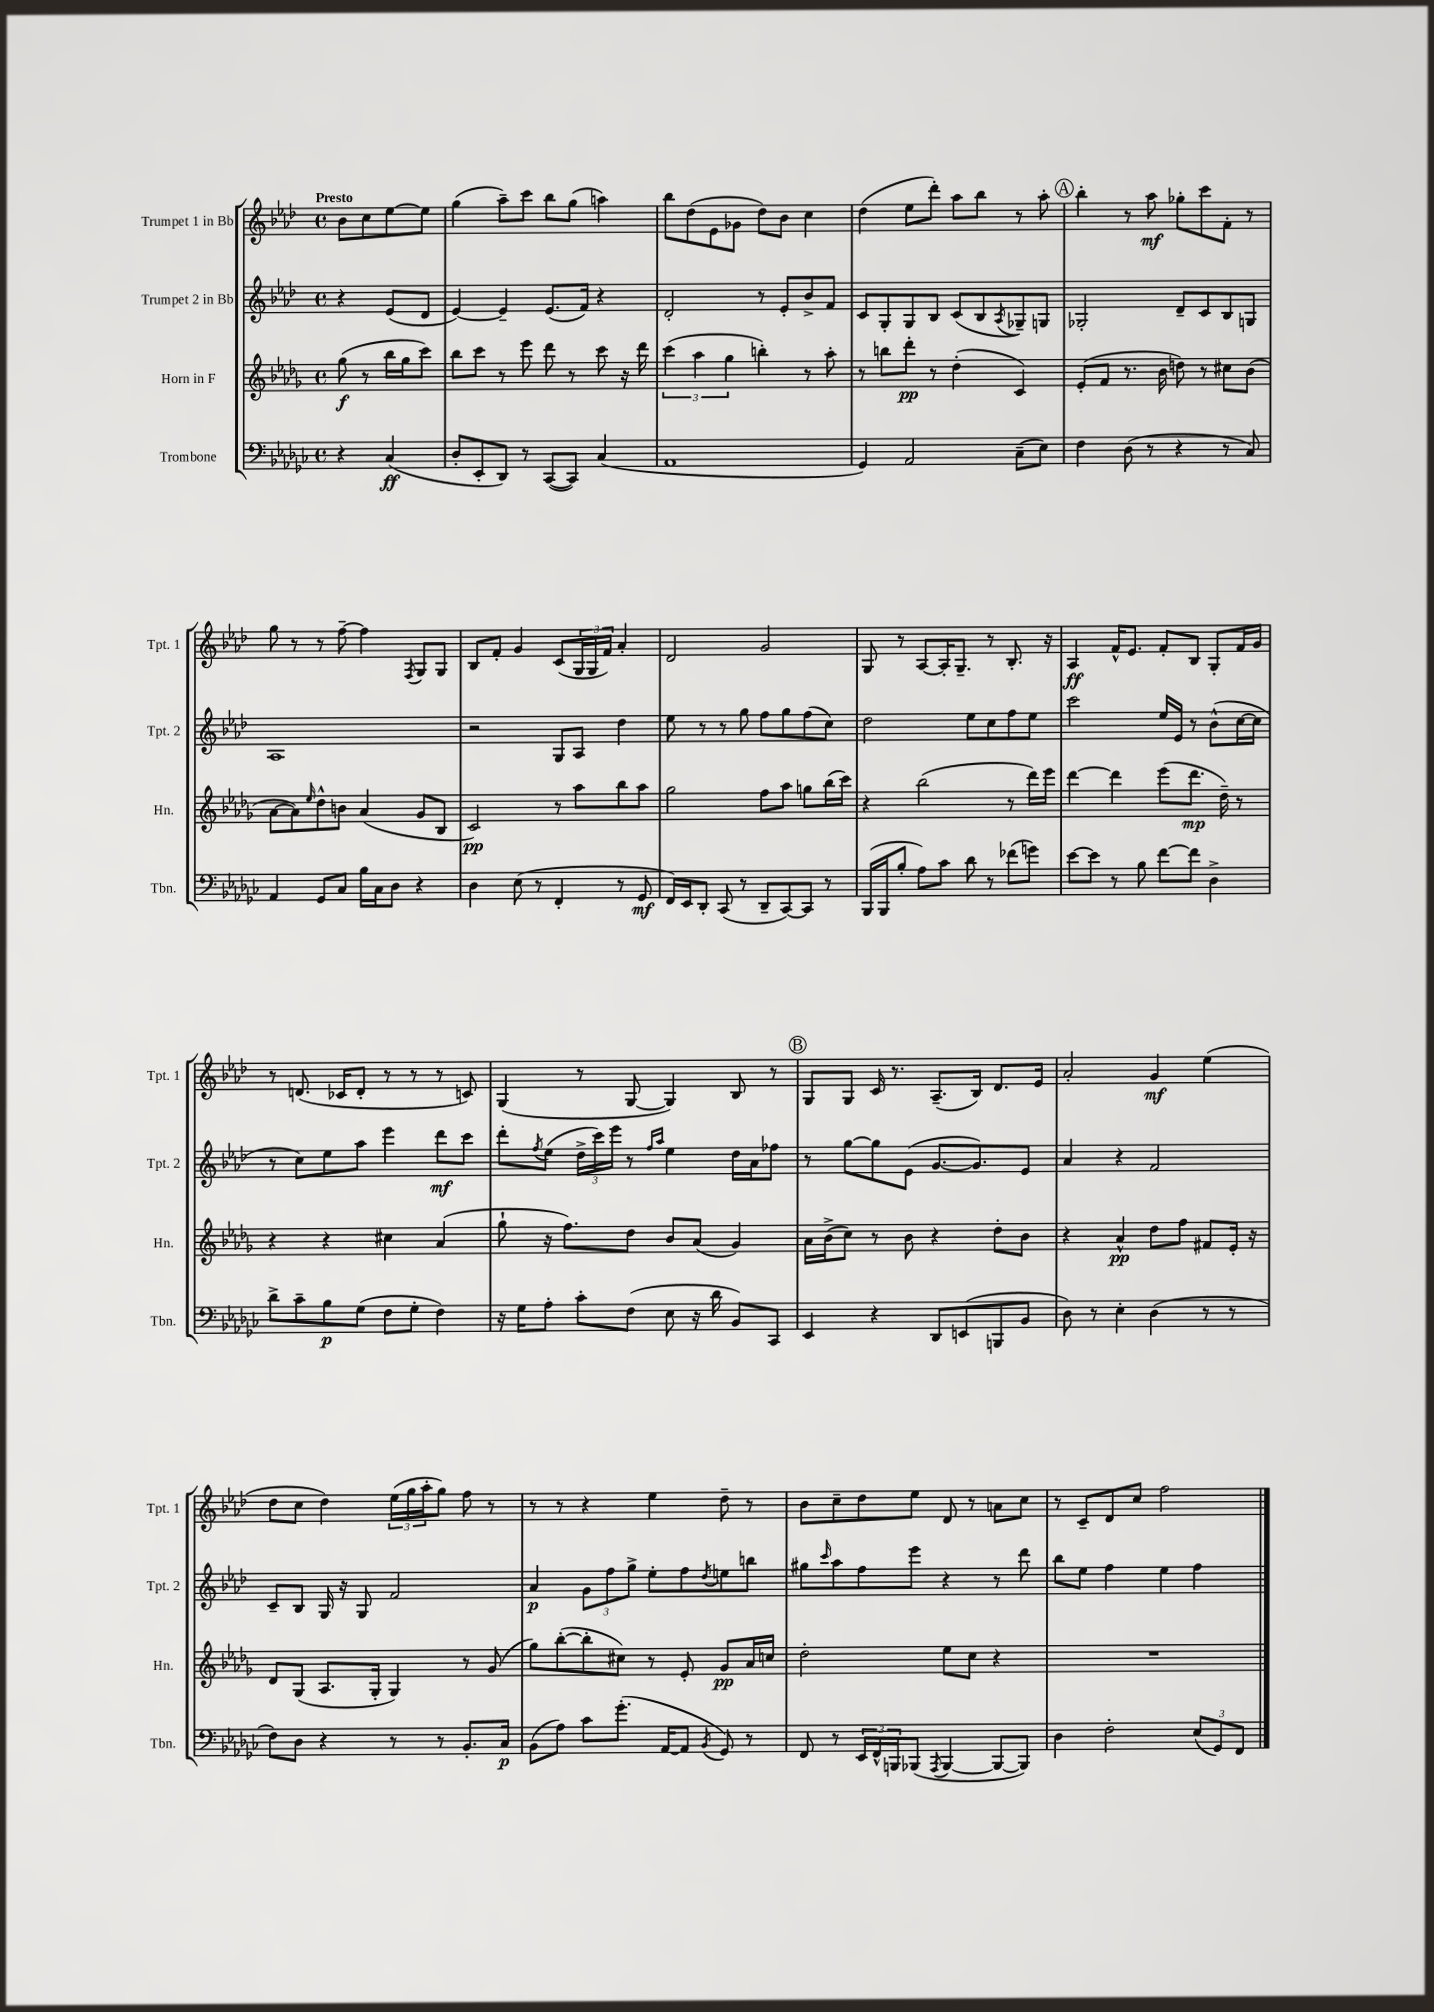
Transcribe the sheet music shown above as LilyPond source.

<<
\new StaffGroup <<
\new Staff = "s0" \with { instrumentName = "Trumpet 1 in Bb" shortInstrumentName = "Tpt. 1" } {
    \clef treble \key aes \major \defaultTimeSignature \time 4/4 \partial 2 \tempo "Presto"
    bes'8 c''8 ees''8~ ees''8 |
    g''4( aes''8--) c'''8 bes''8 g''8( a''4) |
    bes''8 des''8( ees'8 ges'8 des''8) bes'8 c''4 |
    des''4( ees''8 des'''8-.) aes''8 bes''8 r8 aes''8-. |
    \mark \markup { \circle "A" } bes''4-. r8 aes''8\mf ges''8-. c'''8 f'8-. r8 |
    g''8 r8 r8 f''8~-- f''4 \acciaccatura { f8 } g8 g8 |
    bes8 f'8-. g'4 c'8( \tuplet 3/2 { g16 g16 f'16) } aes'4-. |
    des'2 g'2 |
    g8 r8 aes8~ aes16-. g8.-- r8 bes8.-. r16 |
    aes4\ff f'16-^ ees'8. f'8-. bes8 g8-. f'16 g'16 |
    r8 d'8.( ces'16 d'8-. r8 r8 r8 c'8) |
    g4( r8 g8~ g4) bes8 r8 |
    \mark \markup { \circle "B" } g8 g8 c'16 r8. aes8.--( bes16) des'8. ees'16 |
    aes'2-. g'4\mf ees''4( |
    des''8 c''8 des''4) \tuplet 3/2 { ees''16( g''16 aes''16-. } g''8) f''8 r8 |
    r8 r8 r4 ees''4 des''8-- r8 |
    bes'8 c''8-- des''8 ees''8 des'8 r8 a'8 c''8 |
    r8 c'8-- des'8 c''8 f''2 \bar "|." |
}
\new Staff = "s1" \with { instrumentName = "Trumpet 2 in Bb" shortInstrumentName = "Tpt. 2" } {
    \clef treble \key aes \major \defaultTimeSignature \time 4/4 \partial 2
    r4 ees'8( des'8 |
    ees'4~) ees'4-- ees'8.( f'16) r4 |
    des'2-. r8 ees'8-. bes'8-> f'8 |
    c'8 g8-. g8 bes8 c'8( bes8 \acciaccatura { aes8 } ges8--) g8 |
    \mark \markup { \circle "A" } ges2-. des'8-- c'8 bes8 g8 |
    aes1 |
    r2 g8 aes8 des''4 |
    ees''8 r8 r8 g''8 f''8 g''8 f''8( c''8) |
    des''2 ees''8 c''8 f''8 ees''8 |
    c'''2 ees''16 ees'16 r8 bes'8-^( c''16~ c''16 |
    r8 c''8) ees''8 aes''8 ees'''4 des'''8\mf c'''8 |
    des'''8-. \acciaccatura { f''8 } ees''8( \tuplet 3/2 { des''16-> c'''16) ees'''16 } r8 \grace { f''16 aes''16 } ees''4 des''16 aes'16 fes''8 |
    \mark \markup { \circle "B" } r8 g''8~ g''8 ees'8( g'8.~ g'8.) ees'8 |
    aes'4 r4 f'2 |
    c'8-- bes8 g16 r16 g8 f'2 |
    aes'4\p \tuplet 3/2 { g'8 f''8 g''8-> } ees''8-. f''8 \acciaccatura { des''8 } e''8 b''8 |
    gis''8 \grace { c'''16 } aes''8 f''8 ees'''8 r4 r8 des'''8 |
    bes''8 ees''8 f''4 ees''4 f''4 \bar "|." |
}
\new Staff = "s2" \with { instrumentName = "Horn in F" shortInstrumentName = "Hn." } {
    \clef treble \key des \major \defaultTimeSignature \time 4/4 \partial 2
    ges''8\f( r8 bes''16 ges''16 c'''8) |
    bes''8 c'''8 r8 ees'''8 des'''8 r8 c'''8 r16 des'''16 |
    \tuplet 3/2 { c'''4( aes''4 ges''4 } b''4-.) r8 aes''8-. |
    r8 b''8 des'''8-.\pp r8 des''4-.( c'4) |
    \mark \markup { \circle "A" } ees'8-.( f'8 r8. bes'16 d''8) r8 cis''8 bes'8( |
    aes'8~ aes'8) \grace { ees''16 } des''8-^ b'8 aes'4( ges'8 bes8 |
    c'2\pp) r8 aes''8 bes''8 aes''8 |
    ges''2 f''8 aes''8 g''8 bes''16( c'''16) |
    r4 bes''2( r8 des'''16) ees'''16 |
    des'''4~ des'''4 ees'''8( des'''8.\mp des''16--) r8 |
    r4 r4 cis''4 aes'4( |
    ges''8-! r16 f''8.) des''8 bes'8 aes'8( ges'4) |
    \mark \markup { \circle "B" } aes'16 bes'16->( c''8) r8 bes'8 r4 des''8-. bes'8 |
    r4 aes'4-^\pp des''8 f''8 fis'8 ees'16-. r16 |
    des'8 ges8( aes8. ges16-. ges4) r8 ges'8( |
    ges''8) bes''8~-.( bes''8-. cis''8) r8 ees'8-. ges'8\pp aes'16 c''16 |
    des''2-. ees''8 c''8 r4 |
    R1 \bar "|." |
}
\new Staff = "s3" \with { instrumentName = "Trombone" shortInstrumentName = "Tbn." } {
    \clef bass \key ges \major \defaultTimeSignature \time 4/4 \partial 2
    r4 ces4\ff( |
    des8-. ees,8-. des,8) r8 ces,8~( ces,8) ces4( |
    aes,1 |
    ges,4) aes,2 ces8--( ees8) |
    \mark \markup { \circle "A" } f4 des8( r8 r4 r8 ces8) |
    aes,4 ges,8 ces8 bes16 ces16 des8 r4 |
    des4 ees8( r8 f,4-. r8 ges,8\mf |
    f,16) ees,16 des,8-. ces,8( r8 des,8-- ces,8~) ces,8 r8 |
    bes,,16( bes,,16 bes8-. aes8) ces'8 des'8 r8 fes'8( g'8) |
    ees'8~ ees'8 r8 bes8 f'8~ f'8 des4-> |
    des'8-> ces'8-- bes8\p ges8( f8 ges8-. f4) |
    r16 ges16 aes8-. ces'8-. f8( ees8 r16 des'16 bes,8) ces,8 |
    \mark \markup { \circle "B" } ees,4 r4 des,8 e,8( b,,8 bes,8 |
    des8) r8 ees4-. des4( r8 r8 |
    f8) des8 r4 r8 r8 bes,8.-. ces16\p |
    bes,8( aes8) ces'8 ges'8.-.( aes,16~ aes,8 \acciaccatura { bes,8 } ges,8) r8 |
    f,8 r8 \tuplet 3/2 { ees,16 f,16-^ b,,16 } bes,,8( \acciaccatura { aes,,8 } bes,,4~ bes,,8~ bes,,8) |
    des4 f2-. \tuplet 3/2 { ees8( ges,8) f,8 } \bar "|." |
}
>>
>>
\layout { \context { \Score \remove "Bar_number_engraver" } }
